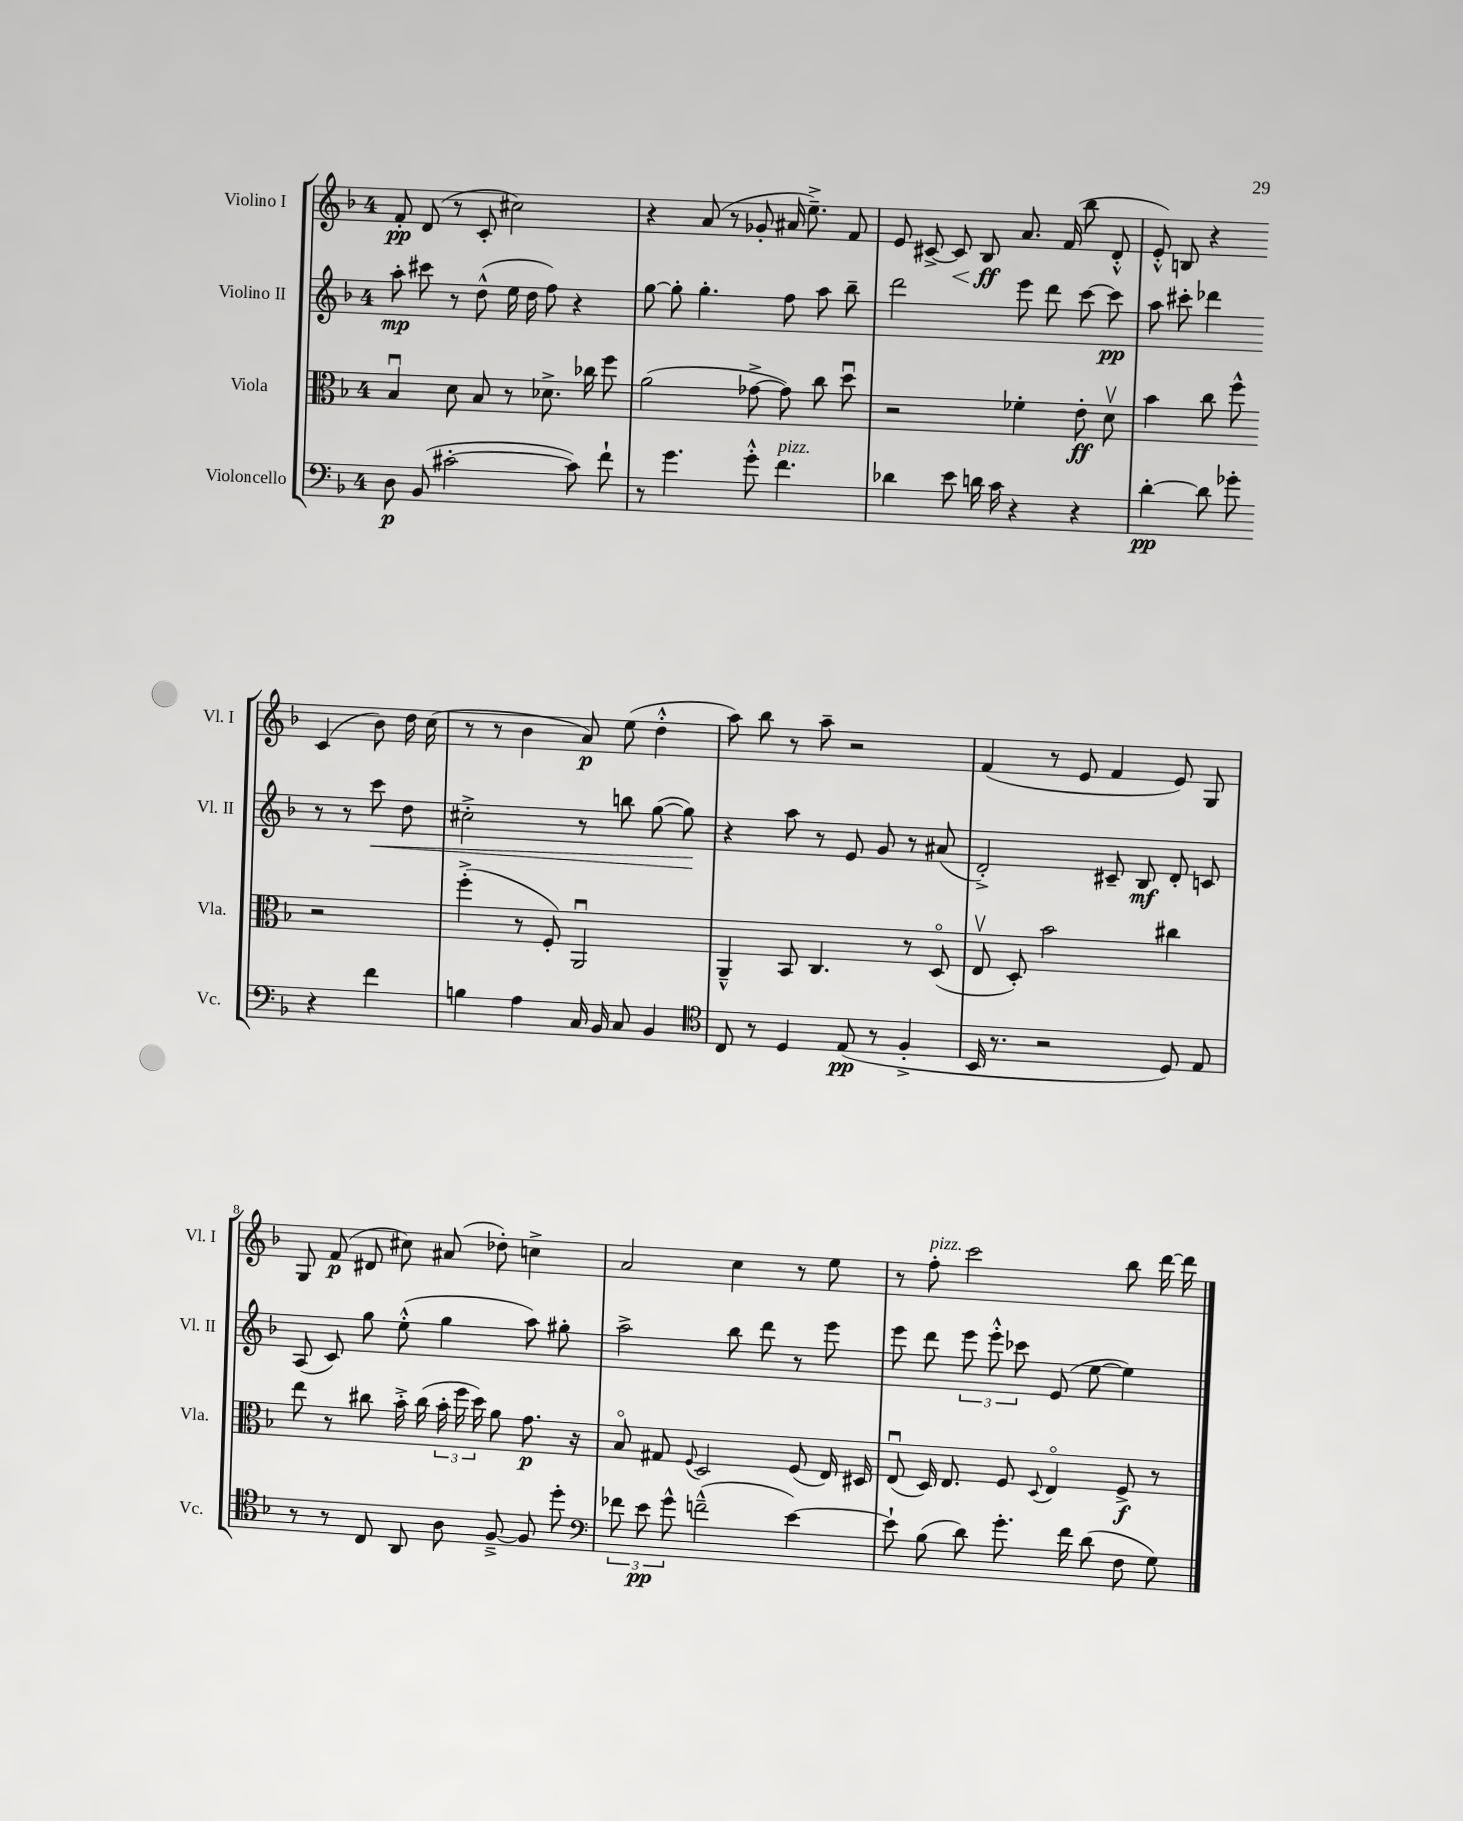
<<
\new StaffGroup <<
\new Staff = "s0" \with { instrumentName = "Violino I" shortInstrumentName = "Vl. I" } {
    \clef treble \key f \major \once \override Staff.TimeSignature.style = #'single-digit \time 4/4
    \autoBeamOff f'8-.\pp d'8( r8 c'8-. cis''2) |
    r4 a'8( r8 ges'8-. ais'16 e''8.--->) f'8 |
    e'8 cis'8~-> cis'8\< bes8\ff\! a'8. f'16( bes''8 d'8-.-^ |
    e'8-.-^) b8 r4 c'4( bes'8) d''16 c''16( |
    r8 r8 bes'4 a'8\p) e''8( d''4-.-^ |
    a''8) bes''8 r8 a''8-- r2 |
    f'4( r8 e'8 f'4 e'8) g8 |
    g8 f'8\p( dis'8 cis''8) ais'8( des''8-.) c''4-> |
    a'2 c''4 r8 e''8 |
    r8 f''8-.^\markup { \italic "pizz." } c'''2 bes''8 d'''16~ d'''16 \bar "|." |
}
\new Staff = "s1" \with { instrumentName = "Violino II" shortInstrumentName = "Vl. II" } {
    \clef treble \key f \major \once \override Staff.TimeSignature.style = #'single-digit \time 4/4
    \autoBeamOff a''8-.\mp cis'''8 r8 d''8-^( e''16 d''16 f''8) r4 |
    g''8~ g''8-. g''4.-. f''8 a''8 bes''8-- |
    d'''2 e'''8 d'''8 c'''8~ c'''8\pp |
    a''8 cis'''8-. des'''4 r8 r8 cis'''8\< d''8 |
    cis''2-.-> r8 b''8 g''8~( g''8\!) |
    r4 a''8 r8 e'8 g'8 r8 ais'8( |
    d'2-.->) cis'8-- bes8\mf d'8-. c'8 |
    a8( c'8) g''8 e''8-.-^( g''4 a''8) gis''8-. |
    a''2-> bes''8 d'''8 r8 e'''8 |
    e'''8 d'''8 \tuplet 3/2 { e'''8 e'''8-.-^ ces'''8 } e'8( e''8~ e''4) \bar "|." |
}
\new Staff = "s2" \with { instrumentName = "Viola" shortInstrumentName = "Vla." } {
    \clef alto \key f \major \once \override Staff.TimeSignature.style = #'single-digit \time 4/4
    \autoBeamOff bes4\downbow d'8 bes8 r8 des'8.-> ces''16 f''8 |
    a'2( ges'8~-> ges'8) c''8 d''8\downbow |
    r2 fes'4-. e'8-.\ff d'8\upbow |
    bes'4 c''8 f''8-^ r2 |
    f''4-.->( r8 f8-.) a,2\downbow |
    a,4---^ bes,8 c4. r8 d8\flageolet( |
    e8\upbow d8-.) bes'2 cis''4 |
    e''8 r8 cis''8 bes'16-.-> cis''16( \tuplet 3/2 { bes'16-. f''16 d''16) } a'8 g'8.\p r16 |
    bes8\flageolet gis8 \appoggiatura { f8 } d2 f8( e16) dis16 |
    e8\downbow( d16) e8. f8 \appoggiatura { d8 } e4\flageolet f8->\f r8 \bar "|." |
}
\new Staff = "s3" \with { instrumentName = "Violoncello" shortInstrumentName = "Vc." } {
    \clef bass \key f \major \once \override Staff.TimeSignature.style = #'single-digit \time 4/4
    \autoBeamOff d8\p bes,8( cis'2~-. cis'8) f'8-! |
    r8 g'4. g'8-.-^ f'4.^\markup { \italic "pizz." } |
    des'4 e'8 d'16 c'16 r4 r4 |
    d'4~-.\pp d'8 ges'8-. r4 f'4 |
    b4 a4 c16 bes,16 c8 bes,4 |
    \clef tenor c8 r8 d4 e8\pp( r8 f4-.-> |
    bes,16 r8. r2 d8) e8 |
    r8 r8 c8 a,8 a8 f8~---> f8 d''8-. |
    \clef bass \tuplet 3/2 { fes'8 e'8\pp g'8-^ } f'2---^( e'4~) |
    e'8-! bes8( d'8) g'8.-. f'16 d'8( f8 g8) \bar "|." |
}
>>
>>
